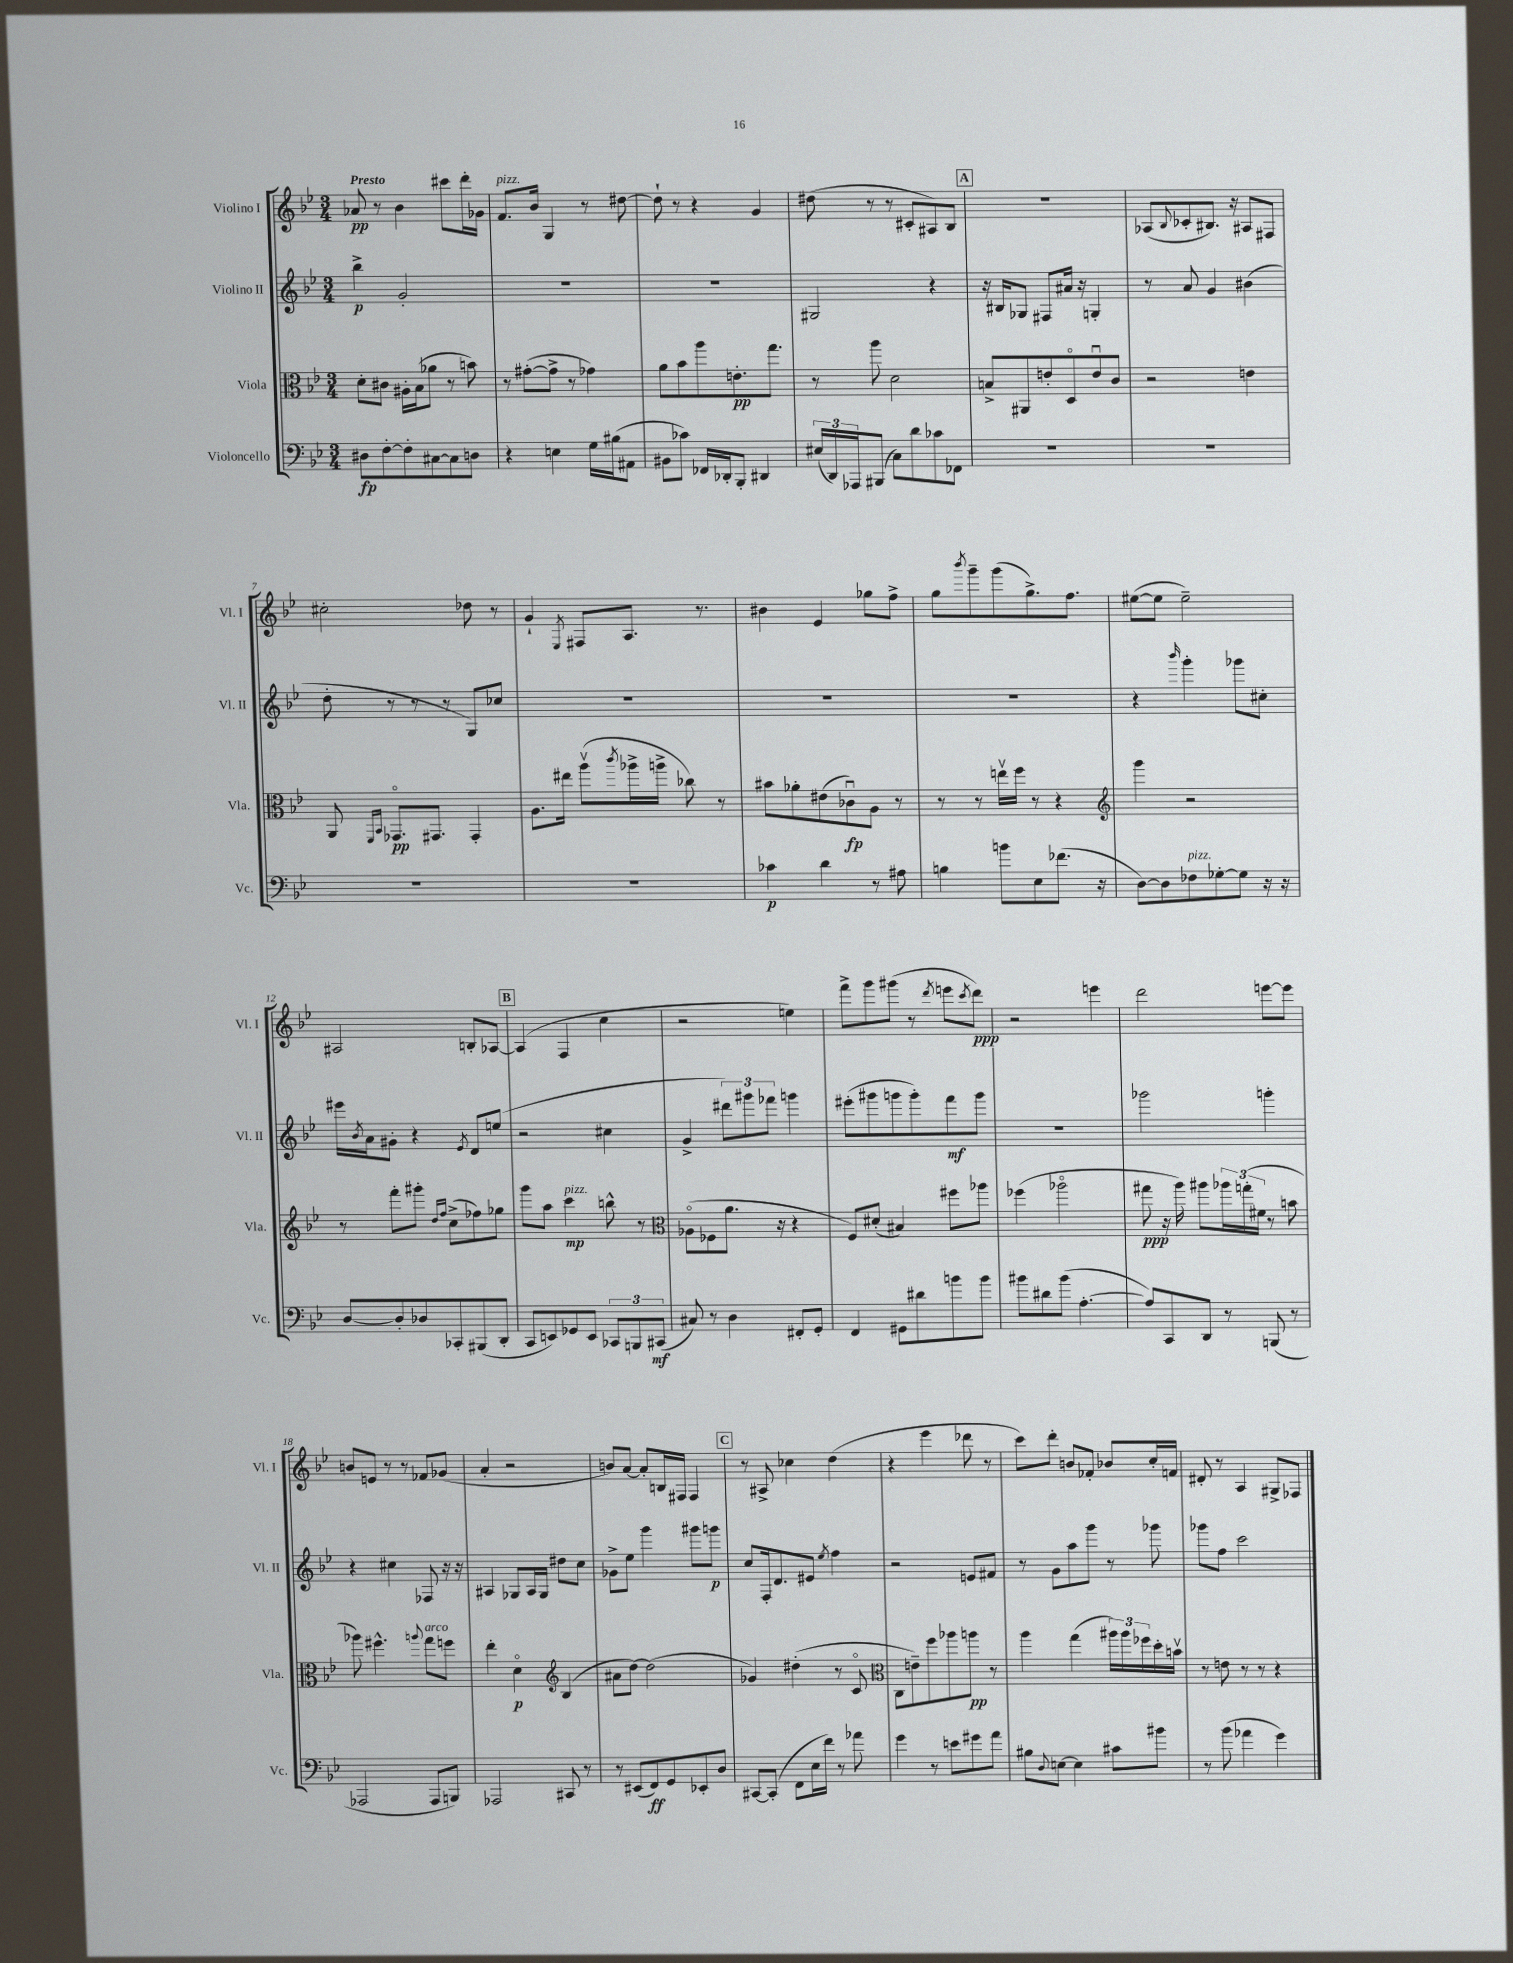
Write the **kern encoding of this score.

**kern	**kern	**kern	**kern
*staff4	*staff3	*staff2	*staff1
*clefF4	*clefC3	*clefG2	*clefG2
*k[b-e-]	*k[b-e-]	*k[b-e-]	*k[b-e-]
*M3/4	*M3/4	*M3/4	*M3/4
8D#\L	8d'\L	4bb-^\	8a-/
[8F'\	8c#\J	.	8r
8F'\]	16A#'\LL	2g'/	4b-\
.	(16B-\J	.	.
[8C#\	8a-\J	.	.
8C#\]	8r	.	8ccc#\L
8D\J	8b\)	.	16ddd'\L
.	.	.	16g-\JJ
=	=	=	=
4r	8r	2.r	8.f/L
.	([8g#'\L	.	.
.	.	.	16b-/Jk
4E\	8g#^\]J	.	4G/
.	8r	.	.
16G\LL	4g-\)	.	8r
(16B#\J	.	.	.
8AA#\J	.	.	[8dd#\
=	=	=	=
8BB#\L	8a\L	2.r	8dd#`\]
8c-\J)	8b-\	.	8r
16FF-/LL	8aa\	.	4r
16DD-'/J	.	.	.
8BBB-'/J	8.e'\	.	.
4DD#/	.	.	4g/
.	8.gg\J	.	.
=	=	=	=
(24E#/LL	8r	2G#/	(8dd#\
24DD/)	.	.	.
24AAA-/J	.	.	.
(8BBB#/J	8aa\	.	8r
8C\L)	2d\	.	8r
8d\	.	.	8c#'/L
8c-\	.	4r	8A#/)
8FF-\J	.	.	8B-/J
=	=	=	=
2.r	8B^/L	16r	2.r
.	.	16B#/LK	.
.	8AA#/	8G-/J	.
.	8e'/	8F#/L	.
.	8Do/	16a#/Jk	.
.	.	16r	.
.	8eu/	4G'/	.
.	8c/J	.	.
=	=	=	=
2.r	2r	8r	(8A-/L
.	.	.	8qqB-/
.	.	8a/	8c-'/
.	.	4g/	8.B#/J)
.	.	.	16r
.	4e\	(4b#\	8A#/L
.	.	.	8F#/J
=	=	=	=
2.r	8AA/	8dd'\	2cc#'\
.	16qqFF/LL	.	.
.	16qqBB-/JJ	.	.
.	8.GG-o/L	8r	.
.	.	8r	.
.	8.GG#/J	.	.
.	.	8r	.
.	4GG#'/	8G/L)	8dd-\
.	.	8cc-/J	8r
=	=	=	=
2.r	8.A\L	2.r	4g`/
.	16ee#\Jk	.	.
.	.	.	8qE-/
.	(8aav\L	.	8F#/L
.	8qccc/	.	.
.	16aa-^\L	.	8.A/J
.	16aa^\JJ	.	.
.	8cc-\)	.	.
.	.	.	8.r
.	8r	.	.
=	=	=	=
4c-\	8b#\L	2.r	4b#\
.	8a-'\	.	.
4d\	(8e#\	.	4e-/
.	8c-u\)	.	.
8r	8A\J	.	8gg-\L
8A#\	8r	.	8ff^\J
=	=	=	=
4B\	8r	2.r	8gg\L
.	.	.	8qbbb-/
.	8r	.	8ggg~\
8b\L	16eev\LL	.	(8ggg\
.	16ff\JJ	.	.
8E-\	8r	.	8.gg^\)
(8.f-\J	4r	.	.
.	.	.	8.ff\J
16r	.	.	.
=	=	=	=
*	*clefG2	*	*
[8D\L)	4ggg\	4r	([8ee#\L
8D\]	.	.	8ee#\]J
.	.	16qqbbb-/	.
8F-\	2r	4ggg'\	2ee#~\)
[8G-'\	.	.	.
8G-\]J	.	8ggg-\L	.
16r	.	8cc#'\J	.
16r	.	.	.
=	=	=	=
[8D/L	8r	16eee#\LL	2A#/
.	.	8qb-/	.
.	.	16a\J	.
8D'/]	8fff'\L	8g#'\J	.
8D-/	8ggg#'\J	4r	.
.	16qqdd/LL	.	.
.	16qqff/JJ	.	.
8CC-'/	(8cc^\L	.	.
.	.	8qe-/	.
(8BBB#/	8ff-\)	8d/L	8B'/L
8DD'/J	8gg-\J	(8ee/J	[8A-/J
=	=	=	=
8CC/L	8ggg\L	2r	(4A-/]
8EE/)	8aa\J	.	.
8GG-/	4ccc\	.	4F/
8EE/J	.	.	.
12CC-/L	8bb^^\	4cc#\	4cc\
12BBB/	.	.	.
.	8r	.	.
(12CC#/J	.	.	.
=	=	=	=
*	*clefC3	*	*
8C#/)	(8A-o\L	4g^/	2r
8r	8F-\	.	.
4D\	8.a\J	12ddd#\L)	.
.	.	12ggg#\	.
.	.	12fff-\J	.
.	16r	.	.
8FF#'/L	4r	4ggg\	4ee\)
8GG'/J	.	.	.
=	=	=	=
4FF/	8F/L)	(8eee#'\L	8fff^\L
.	(8d#'/J	8ggg#\	8ggg\
8GG#\L	4B#/)	8ggg\	(8ggg#\J
8d#\	.	8ggg'\)	8r
.	.	.	8qddd/
8b\	8ff#\L	8fff\	8eee\L
.	.	.	8qccc/
8b\J	8aa-\J	8ggg\J	8ddd\J)
=	=	=	=
8b#\L	(4ff-\	2.r	2r
8d#\	.	.	.
(8b#\J	2aa-o\	.	.
[4.A'\	.	.	.
.	.	.	4eee\
=	=	=	=
8A/]L)	8gg#\	2ggg-\	2ddd\
8CC/	16r	.	.
.	16aa\)	.	.
8DD/J	8aa#\L	.	.
8r	24aa-\L	.	.
.	(24gg'\	.	.
.	24f#\JJ	.	.
(8BBB/	8r	4ggg'\	[8eee\L
8r	8b\	.	8eee\]J
=	=	=	=
2AAA-/	8aa-\)	4r	8b/L
.	4.ff#^^\	.	8e/J
.	.	4cc#\	8r
.	.	.	8r
.	8qqaa/	.	.
8AAA-/L	8gg\L	8F-/	8f-/L
8BBB/J)	8ff\J	16r	(8g-/J
.	.	16r	.
=	=	=	=
2AAA-/	4ee-'\	4A#/	4a'/
.	4do\	8G-/L	2r
.	.	16A#/L	.
.	.	16G-/JJ	.
*	*clefG2	*	*
8CC#/	(4B-/	8dd#\L	.
8r	.	8cc\J	.
=	=	=	=
8r	8a#\L	8g-^\L	8b/L)
(8EE#/L	[8dd\J)	8ee-\J	[8a/J
8FF/)	(2dd\]	4ggg\	8a'/]L
8GG/	.	.	16B/L
.	.	.	16F#/JJ
8EE-'/	.	8ggg#\L	4F#/
8D/J	.	8ggg\J	.
=	=	=	=
[8CC#/L	4g-/)	8cc/L	8r
(8CC#'/]J	.	16F'/k	8A#^/
.	.	8.d/	.
8FF\L	(4dd#'\	.	4cc-\
16E-\L	.	8e#/J	.
16f\JJ)	.	.	.
.	.	8qee-/	.
8r	8r	4ff\	(4dd\
8a-\	8co/	.	.
=	=	=	=
*	*clefC3	*	*
4g\	8C\L	2r	4r
.	8e~\)	.	.
8r	8ff\	.	4eee-\
8e\L	8aa-\	.	.
8g#\	8aa\J	8e/L	8ddd-\
8a\J	8r	8f#/J	8r
=	=	=	=
8B#\L	4aa\	8r	8ccc\L)
8qqD/	.	.	.
[8E\J	.	8g\L	8ddd'\J
4E\]	(4gg\	8aa\	8b/L
.	.	8ggg\J	8f-'/J
8c#\L	24aa#\LL)	8r	8b-/L
.	24aa#\	.	.
.	24ff-\	.	.
8b#\J	16dd'\	8ggg-\	16cc'/L
.	16bv\JJ	.	16f/JJ
=	=	=	=
8r	8r	8ggg-\L	8d#'/
(8b-\	8e\	8ff\J	8r
4a-\	8r	2ccc\	4A/
.	8r	.	.
4g\)	4r	.	8G#^/L
.	.	.	8F-/J
==	==	==	==
*-	*-	*-	*-
